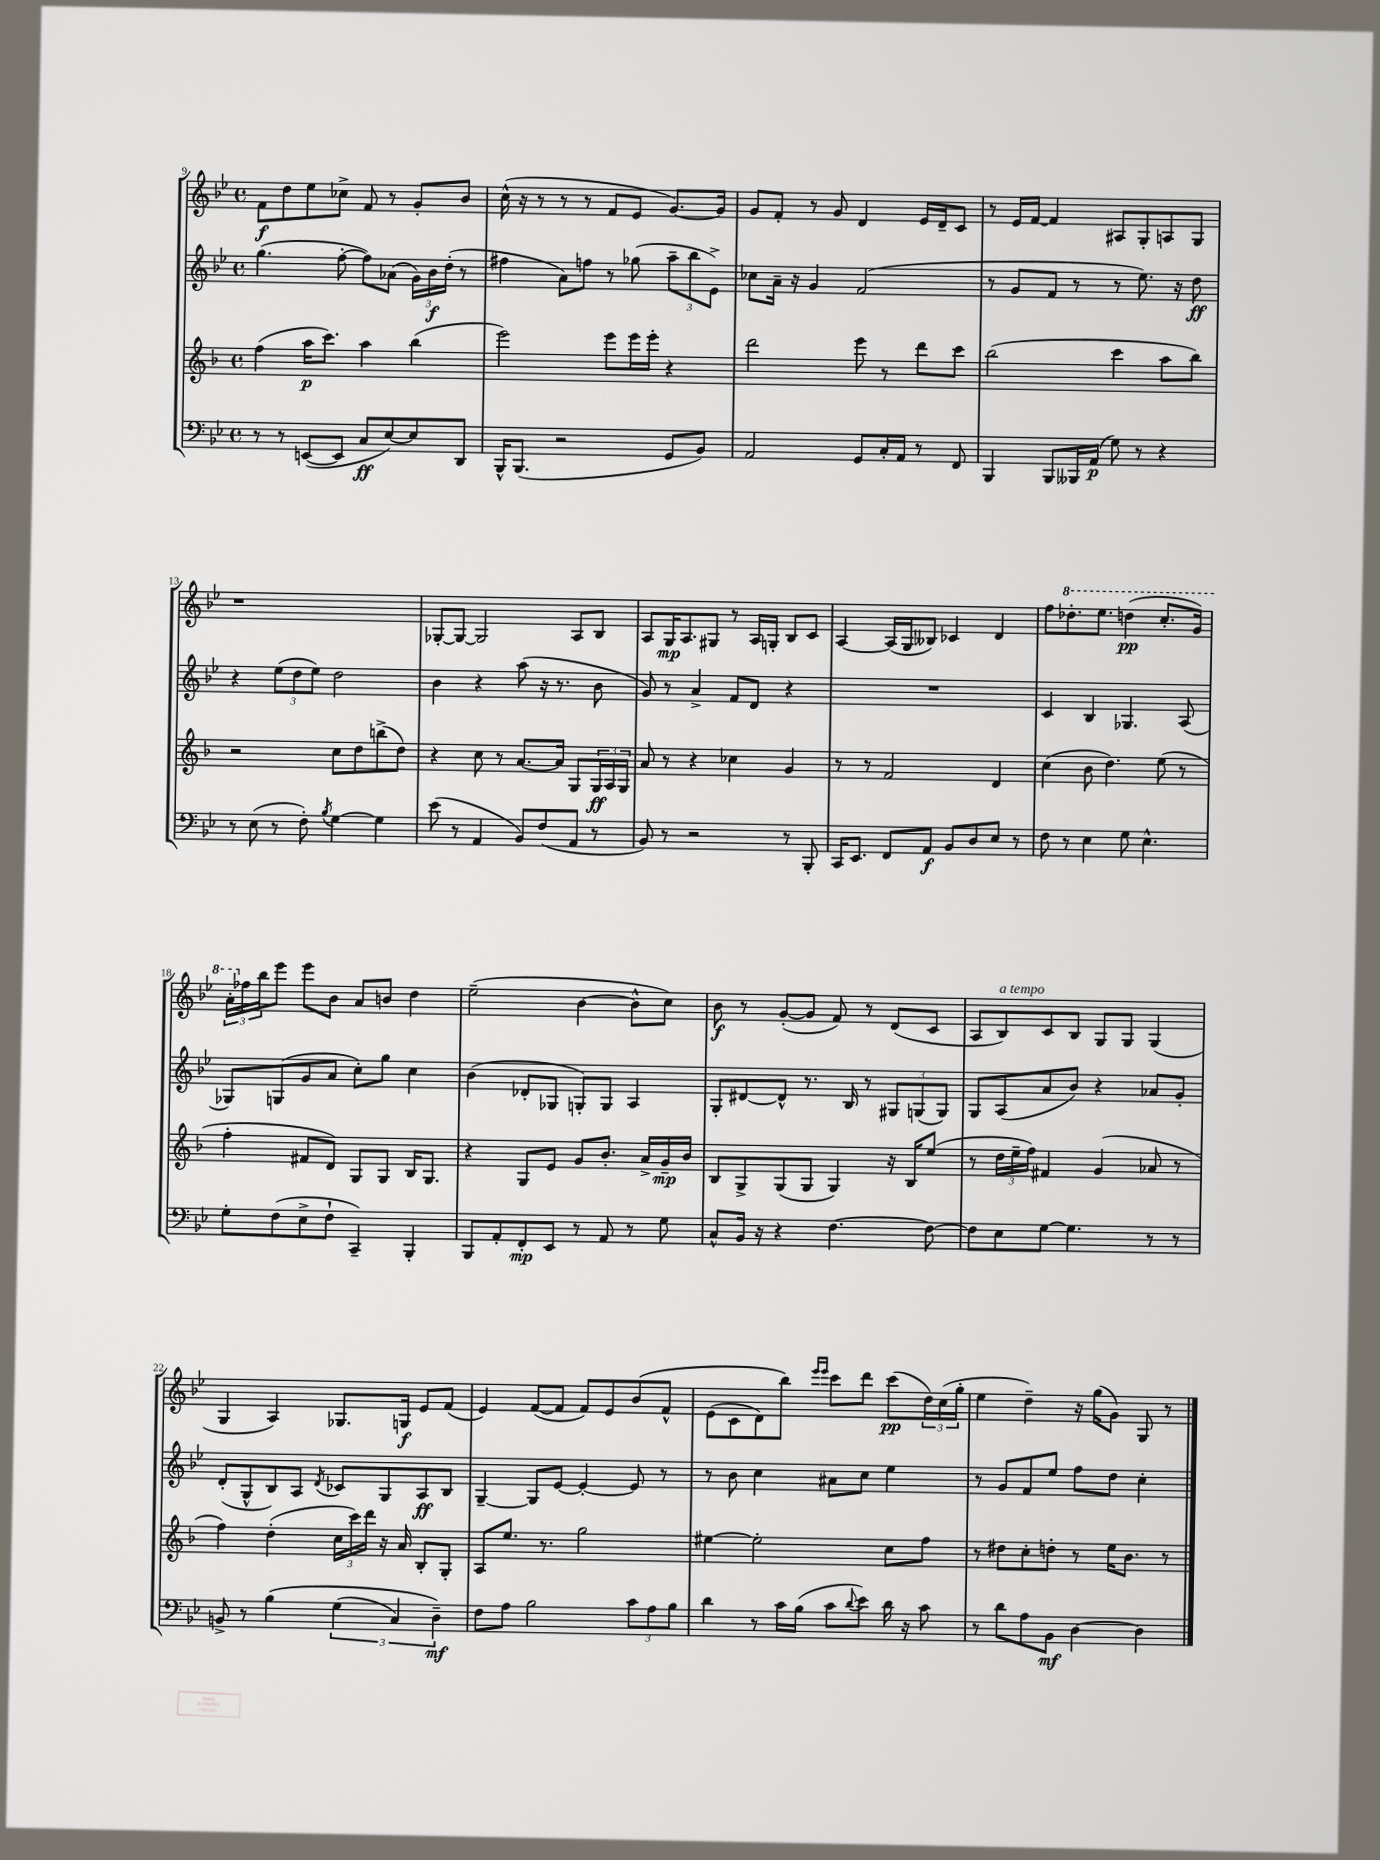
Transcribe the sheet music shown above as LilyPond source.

<<
\new StaffGroup <<
\new Staff = "s0" {
    \clef treble \key bes \major \defaultTimeSignature \time 4/4
    f'8\f d''8 ees''8 ces''8-> f'8 r8 g'8-. bes'8 |
    c''16-^( r16 r8 r8 r8 f'8 ees'8 g'8.~) g'16 |
    g'8 f'8-. r8 g'8 d'4 ees'16 d'16-- c'8 |
    r8 ees'16 f'16~ f'4 ais8 g8-. a8 g8 |
    r1 |
    ges8~-. ges8~ ges2 a8 bes8 |
    a8 g16\mp a8. gis8 r8 a16 g16-. bes8 c'8 |
    a4~ a16( g16 beses8) ces'4 d'4 |
    f''8 \ottava #1 des'''8.-. ees'''8. d'''4\pp( c'''8.-. g''16) |
    \tuplet 3/2 { a''16-. \ottava #0 fes''16 bes''16 } ees'''8 ees'''8 bes'8 a'8 b'8 d''4 |
    ees''2--( bes'4~ bes'8-^ c''8) |
    bes'8\f r8 g'8~-.( g'8 f'8) r8 d'8( c'8 |
    a8 bes8^\markup { \italic "a tempo" }) c'8 bes8 g8 g8 g4( |
    g4 a4) ges8. g16\f ees'8 f'8( |
    ees'4) f'8~( f'8 f'8) ees'8 bes'8\( f'8-^ |
    ees'8( c'8 d'8) bes''8\) \grace { ees'''16 ees'''16 } c'''8 d'''8 c'''8\pp( \tuplet 3/2 { d''16) c''16( g''16-. } |
    ees''4 d''4--) r16 g''16( g'8) g8 r8 \bar "|." |
}
\new Staff = "s1" {
    \clef treble \key bes \major \defaultTimeSignature \time 4/4
    g''4.( f''8~-. f''8) aes'8( \tuplet 3/2 { g'16) bes'16\f d''16-.( } r8 |
    fis''4 a'8) f''8 r8 ges''8( \tuplet 3/2 { a''8-- bes''8 ees'8->) } |
    ces''8 a'16-- r16 g'4 f'2( |
    r8 g'8 f'8 r8 r8 ees''8.) r16 d''8\ff |
    r4 \tuplet 3/2 { ees''8( d''8 ees''8) } d''2 |
    bes'4 r4 a''8( r16 r8. bes'8 |
    g'8) r8 a'4-> f'8 d'8 r4 |
    R1 |
    c'4 bes4 ges4. a8( |
    ges8) g8( g'8 a'8 c''8-.) g''8 c''4 |
    bes'4( des'8-. ges8 g8-.) g8 a4 |
    g8-. dis'8~ dis'8-^ r8. bes16 r8 \tuplet 3/2 { gis8 g8( g8) } |
    g8 a8( a'8 bes'8) r4 aes'8 g'8-. |
    d'8-.( g8-^ bes8) a8 \acciaccatura { d'8 } ces'8 g8 a8\ff bes8 |
    g4~-- g8 ees'8~ ees'4~-. ees'8 r8 |
    r8 bes'8 c''4 ais'8 c''8 ees''4 |
    r8 g'8 f'8 ees''8 f''8 d''8 c''4-. \bar "|." |
}
\new Staff = "s2" {
    \clef treble \key f \major \defaultTimeSignature \time 4/4
    f''4( a''16\p c'''8.) a''4 bes''4( |
    e'''2) e'''8 e'''16 e'''16-. r4 |
    d'''2 e'''8 r8 d'''8 c'''8 |
    bes''2( c'''4 a''8 bes''8) |
    r2 c''8 d''8 b''8->( d''8) |
    r4 c''8 r8 a'8.~ a'16 g8 \tuplet 3/2 { g16\ff a16 g16 } |
    a'8 r8 r4 ces''4 g'4 |
    r8 r8 f'2 d'4 |
    c''4( bes'8 d''4.) e''8( r8 |
    f''4-. fis'8 d'8) g8 g8 bes16 g8. |
    r4 g8 e'8 g'8 bes'8.-. a'16-> g'16--\mp bes'16 |
    bes8 g8-> g8( g8 g4) r16 bes16 e''8( |
    r8 \tuplet 3/2 { d''16 e''16-- f''16) } fis'4 g'4( aes'8 r8 |
    f''4) d''4-.( \tuplet 3/2 { c''16 c'''16) d'''16 } r16 a'16 bes8-. g8-. |
    a8 e''8. r8. g''2 |
    eis''4~ eis''2-. c''8 f''8 |
    r8 dis''8 c''8-. d''8-. r8 e''16 bes'8. r8 \bar "|." |
}
\new Staff = "s3" {
    \clef bass \key bes \major \defaultTimeSignature \time 4/4
    r8 r8 e,8~( e,8 c8\ff ees8~) ees8 d,8 |
    bes,,16-^ bes,,8.( r2 g,8 bes,8) |
    a,2 g,8 c16-. a,16 r8 f,8 |
    bes,,4 bes,,8 beses,,16 a,16\p( g8) r8 r4 |
    r8 ees8( r8 f8-.) \acciaccatura { bes8 } g4~ g4 |
    ees'8( r8 a,4 bes,8) f8( a,8 r8 |
    bes,8) r8 r2 r8 bes,,8-. |
    c,16 ees,8. f,8 a,8\f bes,8 d8 ees8 r8 |
    f8 r8 ees4 g8 ees4.-^ |
    g8-. f8( ees8-> f8-! c,4--) bes,,4-. |
    bes,,8 a,8-. f,8-.\mp ees,8 r8 a,8 r8 g8 |
    c8-^ bes,16 r16 r4 f4.~ f8~ |
    f8 ees8 g8~ g4. r8 r8 |
    b,8-> r8 bes4\( \tuplet 3/2 { g4( c4) d4--\mf\) } |
    f8 a8 bes2 \tuplet 3/2 { c'8 a8 bes8 } |
    d'4 r8 c'16 bes16( c'8 \appoggiatura { d'8 } ees'8) d'16 r16 c'8 |
    r8 d'8 a8 bes,8\mf d4~ d4 \bar "|." |
}
>>
>>
\layout { \context { \Score currentBarNumber = #9 } }
